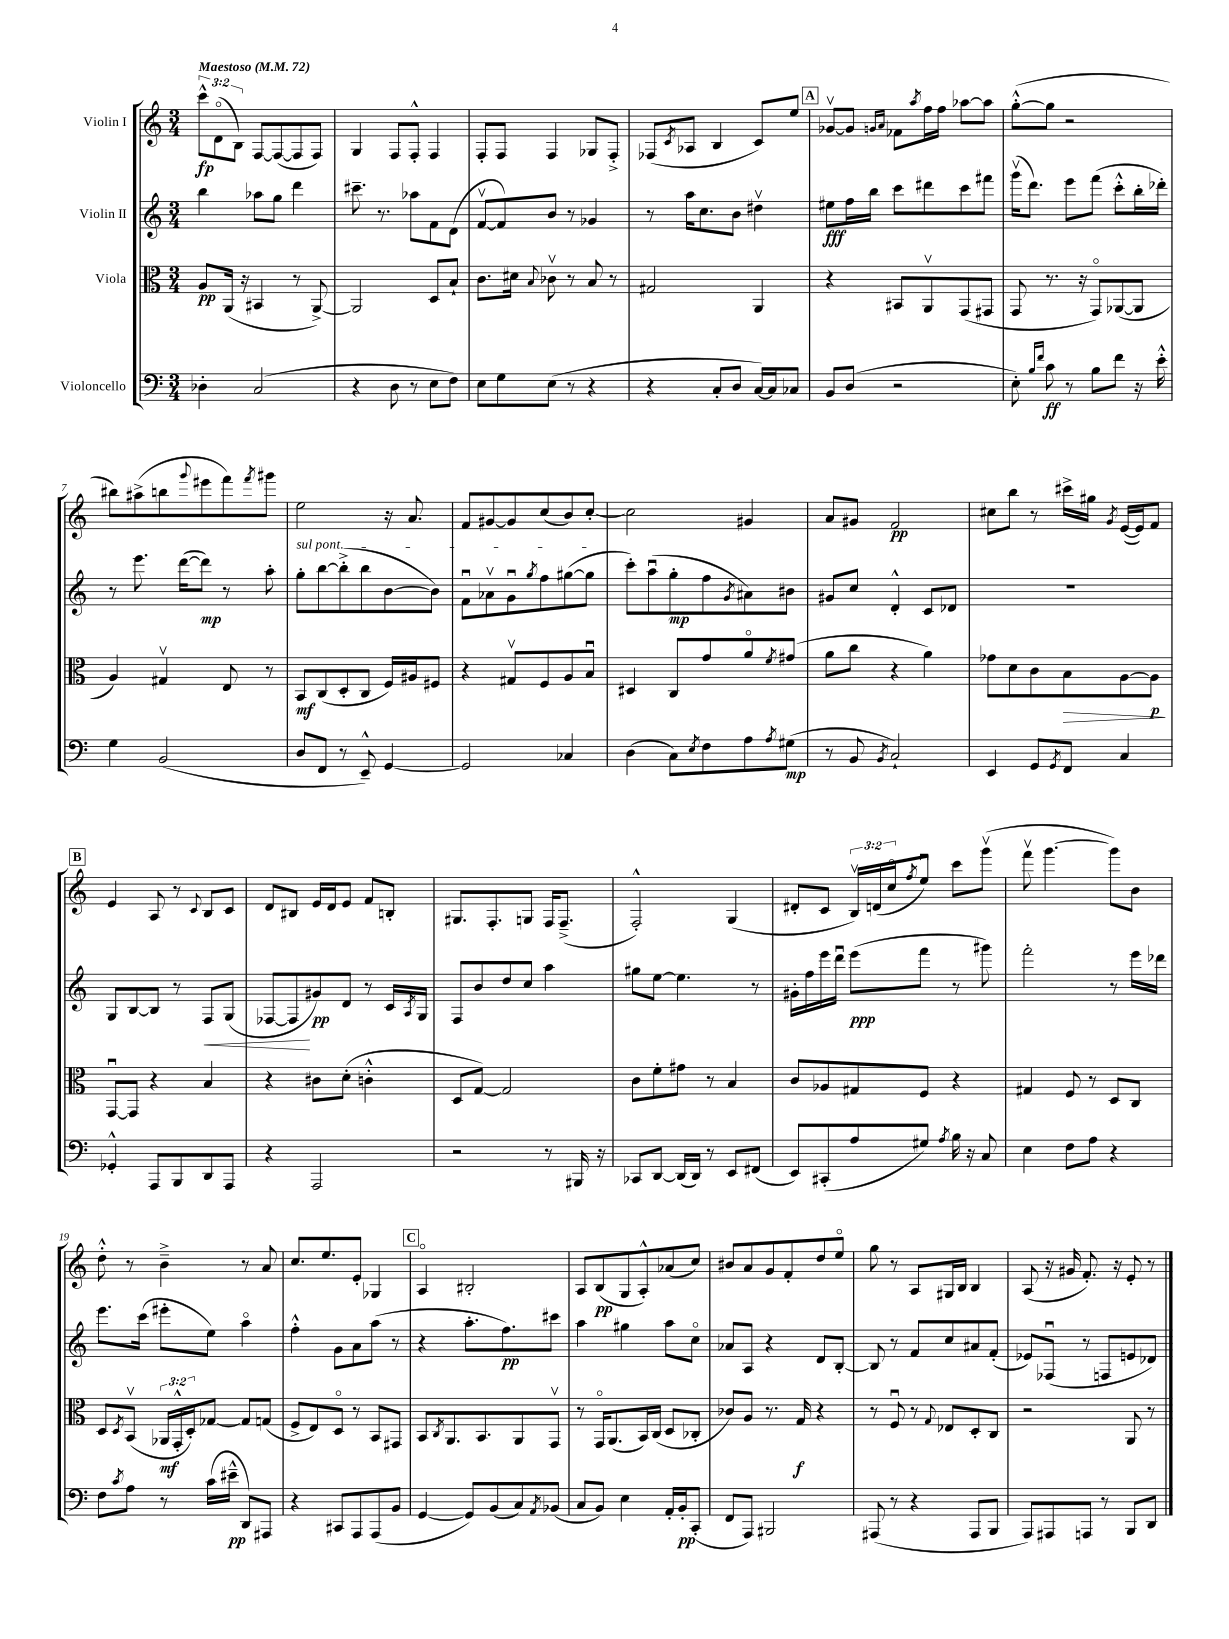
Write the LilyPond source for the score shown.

<<
\new StaffGroup <<
\new Staff = "s0" \with { instrumentName = "Violin I" } {
    \clef treble \key c \major \numericTimeSignature \time 3/4 \override Staff.TupletNumber.text = #tuplet-number::calc-fraction-text \tempo "Maestoso" 4 = 72
    \tuplet 3/2 { c'''8-^\fp d'8\flageolet( b8) } f8~ f8~( f8 f8) |
    g4 f8 f8-.-^ f4 |
    f8-. f8 f4 ges8 f8-.-> |
    fes8( \acciaccatura { c'8 } aes8 b4 c'8) e''8 |
    \mark \markup { \box "A" } ges'8~\upbow ges'8 \grace { g'16 a'16 } fes'8 \acciaccatura { a''8 } f''16 f''16 aes''8~ aes''8 |
    g''8~-.-^( g''8 r2 |
    bis''8) ais''8->( b''8 \appoggiatura { g'''8 } eis'''8 f'''8) \acciaccatura { f'''8 } gis'''8 |
    e''2 r16 a'8. |
    f'8 gis'8~ gis'8 c''8( b'8) c''8~-. |
    c''2 gis'4 |
    a'8 gis'8 f'2\pp |
    cis''8 b''8 r8 cis'''16-> gis''16 \acciaccatura { g'8 } e'16~( e'16) f'8 |
    \mark \markup { \box "B" } e'4 a8 r8 \appoggiatura { c'8 } b8 c'8 |
    d'8 bis8 e'16 d'16 e'8 f'8 b8-. |
    gis8. f8.-. g8 f16 f8.--->( |
    f2-.-^) g4( |
    dis'8-. c'8 \tuplet 3/2 { b16\upbow) d'16( c''16\flageolet } \acciaccatura { f''8 } e''8\downbow) c'''8 g'''8\upbow( |
    f'''8\upbow g'''4.~ g'''8) b'8 |
    d''8-.-^ r8 b'4---> r8 a'8 |
    c''8. e''8. e'8-. ges4 |
    \mark \markup { \box "C" } a4\flageolet bis2-. |
    a8 b8\pp( g8 a8-.-^) aes'8( c''8) |
    bis'8 a'8 g'8 f'8-. d''8 e''8\flageolet |
    g''8 r8 a8 gis16 b16 b4 |
    a8( r16 gis'16 f'8.-.) r16 e'8-. r8 \bar "|." |
}
\new Staff = "s1" \with { instrumentName = "Violin II" } {
    \clef treble \key c \major \numericTimeSignature \time 3/4
    b''4 aes''8 g''8 d'''4 |
    cis'''8.-- r8. aes''8 f'8 d'8( |
    f'8~\upbow f'8) b'8 r8 ges'4 |
    r8 a''16 c''8. b'8 dis''4\upbow |
    \mark \markup { \box "A" } eis''8\fff f''16 b''16 c'''8 dis'''8 c'''8 fis'''8 |
    g'''16\upbow( d'''8.) e'''8 f'''8( c'''8-.-^ b''16-. des'''16-.) |
    r8 e'''8. d'''16~( d'''8\mp) r8 a''8-. |
    \once \override TextSpanner.bound-details.left.text = \markup { \italic "sul pont." } g''8-.\startTextSpan b''8~ b''8-.->( b''8 b'8~ b'8) |
    f'8\downbow aes'8\upbow g'8\downbow \acciaccatura { g''8 } f''8 gis''8~( gis''8\stopTextSpan |
    c'''8-.) a''8\downbow( g''8-.\mp f''8 \acciaccatura { g'8 } ais'8) bis'8 |
    gis'8 c''8 d'4-.-^ c'8 des'8 |
    R2. |
    \mark \markup { \box "B" } g8 b8~ b8 r8 f8\< g8( |
    fes8~ fes8\! gis'8\pp) d'8 r8 c'16 \acciaccatura { a8 } g16 |
    f8 b'8 d''8 c''8 a''4 |
    gis''8 e''8~ e''4. r8 |
    gis'16-. f''16 e'''16 d'''16\downbow e'''8\ppp( f'''8 r8 gis'''8) |
    f'''2-. r8 e'''16 des'''16 |
    e'''8. c'''16( eis'''8-. e''8) a''4\flageolet |
    f''4-.-^ g'8 a'8 a''8( r8 |
    \mark \markup { \box "C" } r4 a''8.-. f''8.\pp) cis'''8 |
    a''4 gis''4 a''8 c''8\flageolet |
    aes'8 a8 r4 d'8 b8~-. |
    b8 r8 f'8 c''8 ais'8 f'8-.( |
    ees'8) fes8\downbow( r8 f8 e'8 des'8) \bar "|." |
}
\new Staff = "s2" \with { instrumentName = "Viola" } {
    \clef alto \key c \major \numericTimeSignature \time 3/4 \override Staff.TupletNumber.text = #tuplet-number::calc-fraction-text
    a8\pp a,16( r16 bis,4 r8 a,8~->) |
    a,2 d8 b8-! |
    c'8. dis'16 \appoggiatura { b8 } ces'8\upbow r8 b8 r8 |
    gis2 a,4 |
    \mark \markup { \box "A" } r4 bis,8 a,8\upbow g,8( gis,8 |
    g,8 r8. r16 g,8\flageolet) aes,8~( aes,8 |
    a4) gis4\upbow e8 r8 |
    b,8\mf c8( d8-. c8 f16) ais16 fis8 |
    r4 gis8\upbow f8 a8 b8\downbow |
    dis4 c8 g'8 a'8\flageolet \acciaccatura { f'8 } gis'8( |
    a'8 c''8 r4 a'4) |
    ges'8 d'8 c'8 b8\> a8~ a8\p\! |
    \mark \markup { \box "B" } g,8~\downbow g,8 r4 b4 |
    r4 cis'8 d'8-.( c'4-.-^ |
    d8 g8~) g2 |
    c'8 f'8-. gis'8 r8 b4 |
    c'8 aes8 gis8 f8 r4 |
    gis4 f8 r8 d8 c8 |
    d8 \acciaccatura { d8 } b,8\upbow( \tuplet 3/2 { aes,16\mf g,16-.-^ d16-.) } ges8~ ges8 g8( |
    f8-> e8) d8\flageolet r8 b,8 gis,8 |
    \mark \markup { \box "C" } b,8 \acciaccatura { c8 } a,8. b,8. a,8 g,8\upbow |
    r8 g,16\flageolet a,8.( b,16) c16( d8 ces8-. |
    ces'8) a8 r8. g16\f r4 |
    r8 f8\downbow r8 \appoggiatura { g8 } ees8 d8-. c8 |
    r2 a,8 r8 \bar "|." |
}
\new Staff = "s3" \with { instrumentName = "Violoncello" } {
    \clef bass \key c \major \numericTimeSignature \time 3/4
    des4-. c2( |
    r4 d8 r8 e8 f8) |
    e8 g8 e8( r8 r4 |
    r4 c8-. d8 c16~) c16 ces8 |
    \mark \markup { \box "A" } b,8 d8( r2 |
    e8-.) \grace { b16 f'16 } c'8\ff r8 b8 f'8 r16 e'16-.-^ |
    g4 b,2( |
    d8 f,8 r8 e,8---^) g,4~ |
    g,2 ces4 |
    d4( c8) \acciaccatura { e8 } f8 a8 \acciaccatura { a8 } gis8\mp( |
    r8 b,8 \acciaccatura { b,8 } c2-!) |
    e,4 g,8 \acciaccatura { g,8 } f,8 c4 |
    \mark \markup { \box "B" } ges,4-.-^ a,,8 b,,8 d,8 a,,8 |
    r4 a,,2 |
    r2 r8 bis,,16 r16 |
    ces,8 d,8~ d,16( d,16) r8 e,8 fis,8( |
    e,8) cis,8-.( a8 gis8) \acciaccatura { a8 } b16 r16 c8 |
    e4 f8 a8 r4 |
    f8 \acciaccatura { c'8 } a8 r8 c'16( eis'16---^\pp d,8) ais,,8 |
    r4 cis,8 a,,8 a,,8( b,8 |
    \mark \markup { \box "C" } g,4~ g,8) b,8( c8) \acciaccatura { a,8 } bes,8( |
    c8 b,8) e4 a,16-. b,16-.\pp c,8-.( |
    f,8 a,,8) bis,,2 |
    ais,,8( r8 r4 ais,,8 b,,8 |
    a,,8) ais,,8 a,,8 r8 b,,8 d,8 \bar "|." |
}
>>
>>
